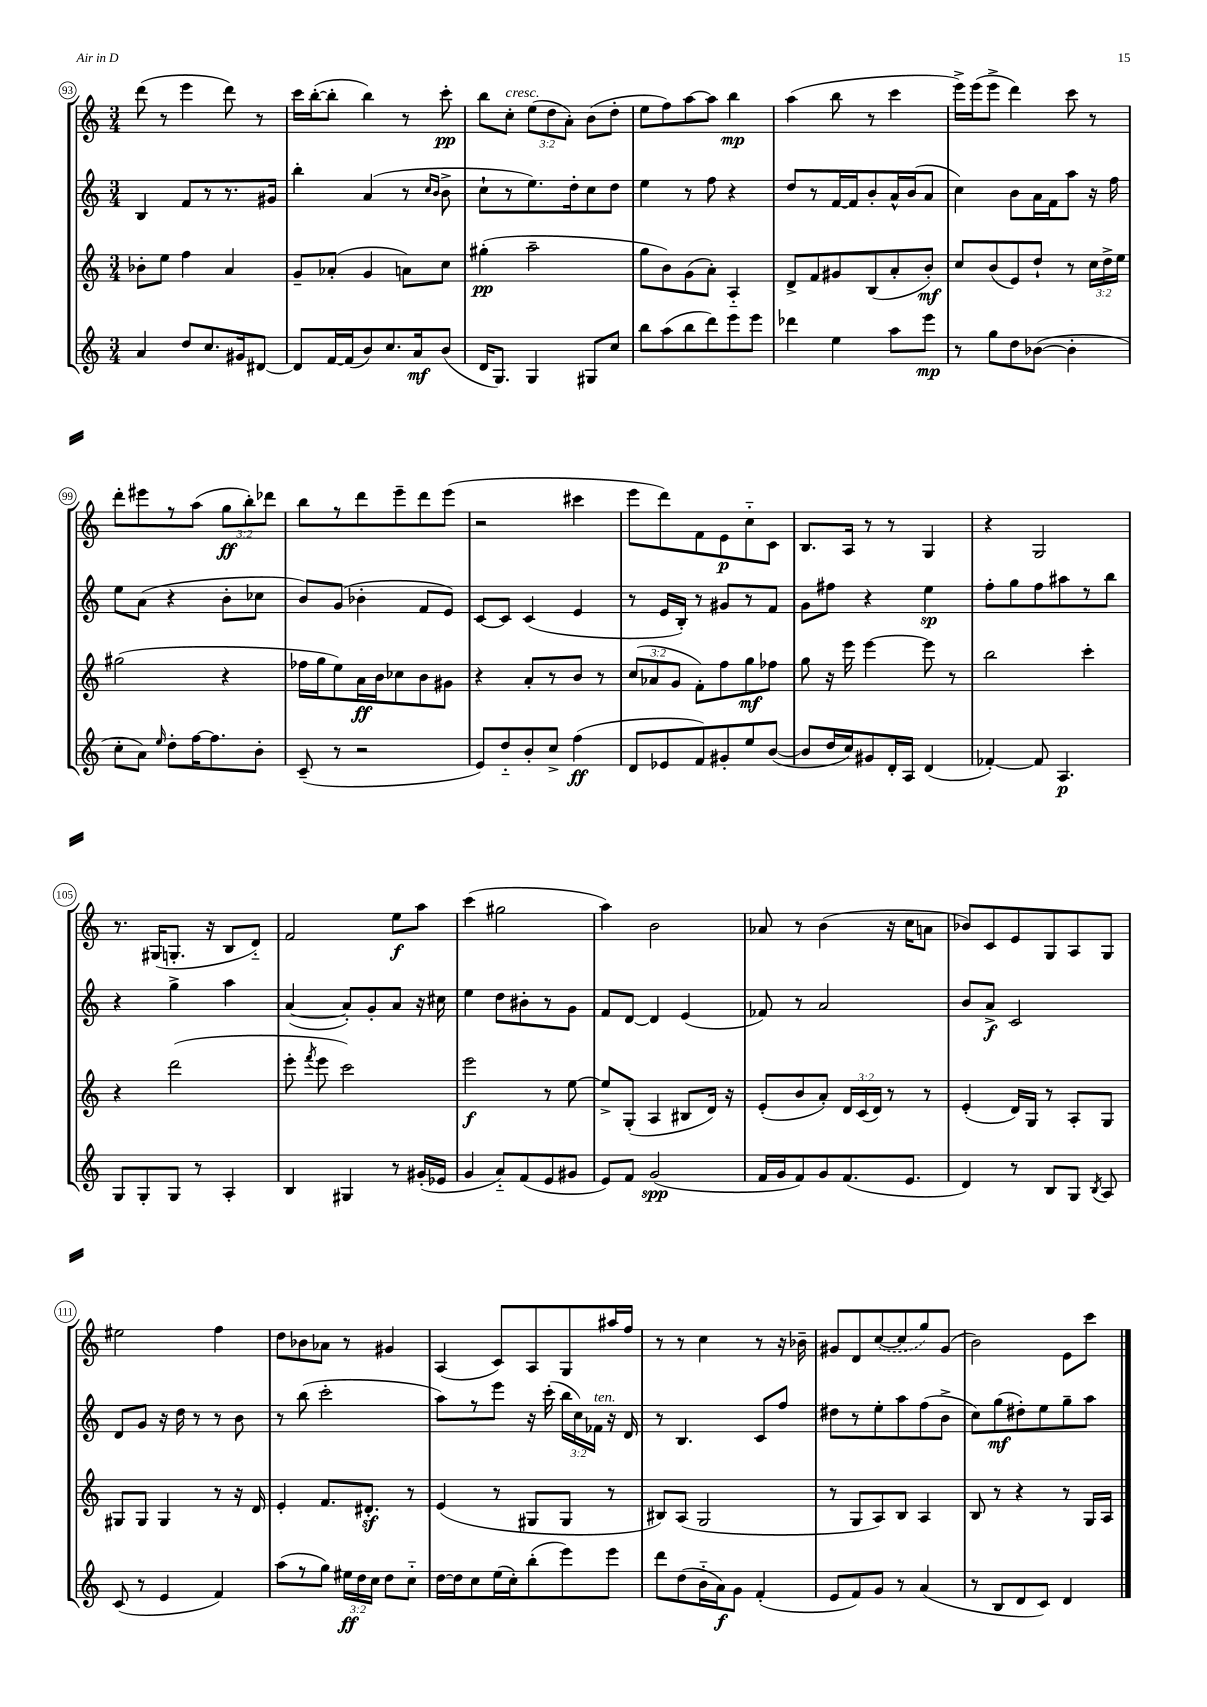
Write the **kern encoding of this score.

**kern	**dynam	**kern	**dynam	**kern	**dynam	**kern	**dynam
*part4	*part4	*part3	*part3	*part2	*part2	*part1	*part1
*staff4	*staff4	*staff3	*staff3	*staff2	*staff2	*staff1	*staff1
*clefG2	*	*clefG2	*	*clefG2	*	*clefG2	*
*k[]	*	*k[]	*	*k[]	*	*k[]	*
*M3/4	*	*M3/4	*	*M3/4	*	*M3/4	*
=93	=93	=93	=93	=93	=93	=93	=93
4a/	.	8b-X'\L	.	4B/	.	(8ddd\	.
.	.	8ee\J	.	.	.	8r	.
8dd/L	.	4ff\	.	8f/L	.	4eee\	.
8.cc/	.	.	.	8r	.	.	.
.	.	4a/	.	8.r	.	8ddd\)	.
16g#X/k	.	.	.	.	.	.	.
[8d#X/J	.	.	.	.	.	8r	.
.	.	.	.	16g#X/Jk	.	.	.
=94	=94	=94	=94	=94	=94	=94	=94
8d#/L]	.	8g~/L	.	4bb'\	.	16ccc\LL	.
.	.	.	.	.	.	([16bb'\J	.
[16f/L	.	(8a-X'/J	.	.	.	8bb'\J]	.
(16f/J]	.	.	.	.	.	.	.
8b/)	.	4g/	.	(4a/	.	4bb\)	.
8.cc/	.	.	.	.	.	.	.
.	.	8an\L)	.	8r	.	8r	.
16a/k	mf	.	.	.	.	.	.
.	.	.	.	16qqcc/LL	.	.	.
.	.	.	.	16qqb/JJ	.	.	.
(8b/J	.	8cc\J	.	8b^\	.	8ccc'\	pp
=95	=95	=95	=95	=95	=95	=95	=95
16d/KL	.	(4gg#X'\	pp	8cc`\L	.	8bb\L	.
8.G/J)	.	.	.	.	.	.	.
!	!	!	!	!	!	!LO:TX:a:i:t=cresc.	!
.	.	.	.	8r	.	8cc'\J	.
4G/	.	2aa~\	.	8.ee\)	.	(12ee\L	.
.	.	.	.	.	.	12dd\	.
.	.	.	.	.	.	12a'\J)	.
.	.	.	.	16dd'\k	.	.	.
8G#X/L	.	.	.	8cc\	.	(8b\L	.
8cc/J	.	.	.	8dd\J	.	8dd'\J	.
=96	=96	=96	=96	=96	=96	=96	=96
8bb\L	.	8gg\L	.	4ee\	.	8ee\L	.
(8aa\	.	8b\)	.	.	.	8ff\)	.
8bb\	.	(8g\	.	8r	.	[8aa\	.
8ddd\)	.	8a'\J)	.	8ff\	.	8aa\J]	.
8eee\	.	4A/	.	4r	.	4bb\	mp
8eee\J	.	.	.	.	.	.	.
=97	=97	=97	=97	=97	=97	=97	=97
4ddd-X\	.	8d^/L	.	8dd/L	.	(4aa\	.
.	.	8f/	.	8r	.	.	.
4ee\	.	8g#X/	.	[16f/L	.	8bb\	.
.	.	.	.	16f/J]	.	.	.
.	.	(8B/	.	8b'/	.	8r	.
8aa\L	.	8a'/	.	16a^^/L	.	4ccc\	.
.	.	.	.	(16b/J	.	.	.
8eee\J	mp	8b'/J)	mf	8a/J	.	.	.
=98	=98	=98	=98	=98	=98	=98	=98
8r	.	8cc/L	.	4cc\)	.	16eee^\LL)	.
.	.	.	.	.	.	(16eee\J	.
8gg\L	.	(8b/	.	.	.	8eee^\J	.
8dd\	.	8e/)	.	8b\L	.	4ddd\)	.
([8b-X\J	.	8dd`/J	.	16a\L	.	.	.
.	.	.	.	16f\J	.	.	.
4b-'\]	.	8r	.	8aa\J	.	8ccc\	.
.	.	24cc\LL	.	16r	.	8r	.
.	.	24dd^\	.	.	.	.	.
.	.	.	.	16ff\	.	.	.
.	.	24ee\JJ	.	.	.	.	.
!!LO:LB:g=z
=99	=99	=99	=99	=99	=99	=99	=99
8cc'\L	.	(2gg#X\	.	8ee\L	.	8ddd'\L	.
8a\J)	.	.	.	(8a\J	.	8eee#X\	.
16qqee/	.	.	.	.	.	.	.
8dd'\L	.	.	.	4r	.	8r	.
[16ff\K	.	.	.	.	.	(8aa\J	.
8.ff\]	.	.	.	.	.	.	.
.	.	4r	.	8b'\L	.	12gg\L	ff
.	.	.	.	.	.	12bb'\)	.
8b'\J	.	.	.	8cc-X\J	.	.	.
.	.	.	.	.	.	12ddd-X\J	.
=100	=100	=100	=100	=100	=100	=100	=100
(8c~/	.	16ff-X\LL	.	8b/L)	.	8bb\L	.
.	.	16gg\J	.	.	.	.	.
8r	.	8ee\)	.	(8g/J	.	8r	.
2r	.	16a\L	ff	4b-X'\	.	8ddd\	.
.	.	16b\J	.	.	.	.	.
.	.	8cc-X\	.	.	.	8eee~\	.
.	.	8b\	.	8f/L	.	8ddd\	.
.	.	8g#X\J	.	8e/J)	.	(8eee\J	.
=101	=101	=101	=101	=101	=101	=101	=101
8e/L)	.	4r	.	[8c/L	.	2r	.
8dd/	.	.	.	8c/J]	.	.	.
8b'/	.	8a'/L	.	(4c/	.	.	.
8cc^/J	.	8r	.	.	.	.	.
(4ff\	ff	8b/J	.	4e/	.	4ccc#X\	.
.	.	8r	.	.	.	.	.
=102	=102	=102	=102	=102	=102	=102	=102
8d/L	.	(12cc/L	.	8r	.	8eee\L	.
.	.	12a-X/	.	.	.	.	.
8e-X/	.	.	.	16e/LL	.	8ddd\)	.
.	.	12g/J	.	.	.	.	.
.	.	.	.	16B'/JJ)	.	.	.
8f/)	.	8f'\L)	.	8r	.	8f\	.
8g#X'/	.	8ff\	.	8g#X/L	.	8e\	p
8ee/	.	8gg\	mf	8r	.	8cc\	.
([8b/J	.	8ff-X\J	.	8f/J	.	8c\J	.
=103	=103	=103	=103	=103	=103	=103	=103
8b/L]	.	8gg\	.	8g\L	.	8.B/L	.
16dd/L	.	16r	.	8ff#X\J	.	.	.
16cc/J)	.	16eee\	.	.	.	16A/Jk	.
8g#X/	.	[4eee\	.	4r	.	8r	.
16d'/L	.	.	.	.	.	8r	.
16A/JJ	.	.	.	.	.	.	.
(4d/	.	8eee\]	.	4ee\	sp	4G/	.
.	.	8r	.	.	.	.	.
=104	=104	=104	=104	=104	=104	=104	=104
[4f-X'/)	.	2bb\	.	8ff'\L	.	4r	.
.	.	.	.	8gg\	.	.	.
8f-/]	.	.	.	8ff\	.	2G/	.
4.A/	p	.	.	8aa#X\	.	.	.
.	.	4ccc'\	.	8r	.	.	.
.	.	.	.	8bb\J	.	.	.
!!LO:LB:g=z
=105	=105	=105	=105	=105	=105	=105	=105
8G/L	.	4r	.	4r	.	8.r	.
8G'/	.	.	.	.	.	.	.
.	.	.	.	.	.	(16G#X/KL	.
8G/J	.	(2ddd\	.	4gg^\	.	8.Gn'/J	.
8r	.	.	.	.	.	.	.
.	.	.	.	.	.	16r	.
4A'/	.	.	.	4aa\	.	8B/L	.
.	.	.	.	.	.	8d/J)	.
=106	=106	=106	=106	=106	=106	=106	=106
4B/	.	8eee'\	.	([4a/	.	2f/	.
.	.	8qfff/	.	.	.	.	.
.	.	8eee\	.	.	.	.	.
4G#X/	.	2ccc\)	.	8a'/L])	.	.	.
.	.	.	.	8g'/	.	.	.
8r	.	.	.	8a/J	.	8ee\L	f
(16g#X'/LL	.	.	.	16r	.	8aa\J	.
16e-X/JJ	.	.	.	16cc#X\	.	.	.
=107	=107	=107	=107	=107	=107	=107	=107
4g/	.	2eee\	f	4ee\	.	(4ccc\	.
8a/L)	.	.	.	8dd\L	.	2gg#X\	.
(8f/	.	.	.	8b#X'\	.	.	.
8e/	.	8r	.	8r	.	.	.
8g#X/J	.	[8ee\	.	8g\J	.	.	.
=108	=108	=108	=108	=108	=108	=108	=108
8e/L)	.	8ee^/L]	.	8f/L	.	4aa\)	.
8f/J	.	(8G'/J	.	[8d/J	.	.	.
(2g/	spp	4A/	.	4d/]	.	2b\	.
.	.	8B#X/L	.	(4e/	.	.	.
.	.	16d/Jk)	.	.	.	.	.
.	.	16r	.	.	.	.	.
=109	=109	=109	=109	=109	=109	=109	=109
16f/LL	.	(8e'/L	.	8f-X/)	.	8a-X/	.
16g/J	.	.	.	.	.	.	.
8f/)	.	8b/	.	8r	.	8r	.
8g/	.	8a'/J)	.	2a/	.	(4b\	.
(8.f/	.	24d/LL	.	.	.	.	.
.	.	(24c/	.	.	.	.	.
.	.	24d/JJ)	.	.	.	.	.
.	.	8r	.	.	.	16r	.
8.e/J	.	.	.	.	.	16cc\KL	.
.	.	8r	.	.	.	8an\J	.
=110	=110	=110	=110	=110	=110	=110	=110
4d/)	.	(4e'/	.	8b/L	.	8b-X/L)	.
.	.	.	.	8a^/J	f	8c/	.
8r	.	16d/LL)	.	2c/	.	8e/	.
.	.	16G/JJ	.	.	.	.	.
8B/L	.	8r	.	.	.	8G/	.
8G/J	.	8A'/L	.	.	.	8A/	.
8qB/	.	.	.	.	.	.	.
8A/	.	8G/J	.	.	.	8G/J	.
!!LO:LB:g=z
=111	=111	=111	=111	=111	=111	=111	=111
(8c/	.	8G#X/L	.	8d/L	.	2ee#X\	.
8r	.	8G#/J	.	8g/J	.	.	.
4e/	.	4G#/	.	16r	.	.	.
.	.	.	.	16dd\	.	.	.
.	.	.	.	8r	.	.	.
4f/)	.	8r	.	8r	.	4ff\	.
.	.	16r	.	8b\	.	.	.
.	.	16d/	.	.	.	.	.
=112	=112	=112	=112	=112	=112	=112	=112
(8aa\L	.	4e'/	.	8r	.	8dd\L	.
8r	.	.	.	(8bb\	.	8b-X\	.
8gg\J)	.	8.f/L	.	2ccc'\	.	8a-X\J	.
24ee#X\LL	ff	.	.	.	.	8r	.
24dd\	.	.	.	.	.	.	.
.	.	8.d#Xz'/J	.	.	.	.	.
24cc\JJ	.	.	.	.	.	.	.
8dd\L	.	.	.	.	.	4g#X/	.
8cc\J	.	8r	.	.	.	.	.
=113	=113	=113	=113	=113	=113	=113	=113
[16dd\LL	.	(4e/	.	8aa\L)	.	(4A/	.
16dd\J]	.	.	.	.	.	.	.
8cc\	.	.	.	8r	.	.	.
(16ee\L	.	8r	.	8eee\J	.	8c/L)	.
16cc'\J)	.	.	.	.	.	.	.
(8bb'\	.	8G#X/L	.	16r	.	8A/	.
.	.	.	.	(16ccc'\	.	.	.
8eee\)	.	8G#/J	.	24bb\LL	.	8G/	.
.	.	.	.	24cc\)	.	.	.
!	!	!	!	!LO:TX:a:i:t=ten.	!	!	!
.	.	.	.	24f-X\JJ	.	.	.
8eee\J	.	8r	.	16r	.	16aa#X/L	.
.	.	.	.	16d/	.	16ff/JJ	.
=114	=114	=114	=114	=114	=114	=114	=114
8ddd\L	.	8B#X/L)	.	8r	.	8r	.
(8dd\	.	(8A/J	.	4.B/	.	8r	.
16b\L	.	2G/	.	.	.	4cc\	.
16a\J)	f	.	.	.	.	.	.
8g\J	.	.	.	.	.	.	.
(4f'/	.	.	.	8c/L	.	8r	.
.	.	.	.	8ff/J	.	16r	.
.	.	.	.	.	.	16b-X~\	.
=115	=115	=115	=115	=115	=115	=115	=115
8e/L	.	8r	.	8dd#X\L	.	8g#X/L	.
8f/)	.	8G/L	.	8r	.	8d/	.
8g/J	.	8A/)	.	8ee'\	.	([8cc/	.
8r	.	8B/J	.	8aa\	.	8cc/]	.
(4a/	.	4A/	.	(8ff\	.	8gg/)	.
.	.	.	.	8b^\J	.	(8g#/J	.
=116	=116	=116	=116	=116	=116	=116	=116
8r	.	8B/	.	8cc\L)	.	2b\)	.
8B/L	.	8r	.	(8gg\	mf	.	.
8d/	.	4r	.	8dd#X'\)	.	.	.
8c/J)	.	.	.	8ee\	.	.	.
4d/	.	8r	.	8gg~\	.	8e\L	.
.	.	16G/LL	.	8aa\J	.	8ccc\J	.
.	.	16A/JJ	.	.	.	.	.
==	==	==	==	==	==	==	==
*-	*-	*-	*-	*-	*-	*-	*-
